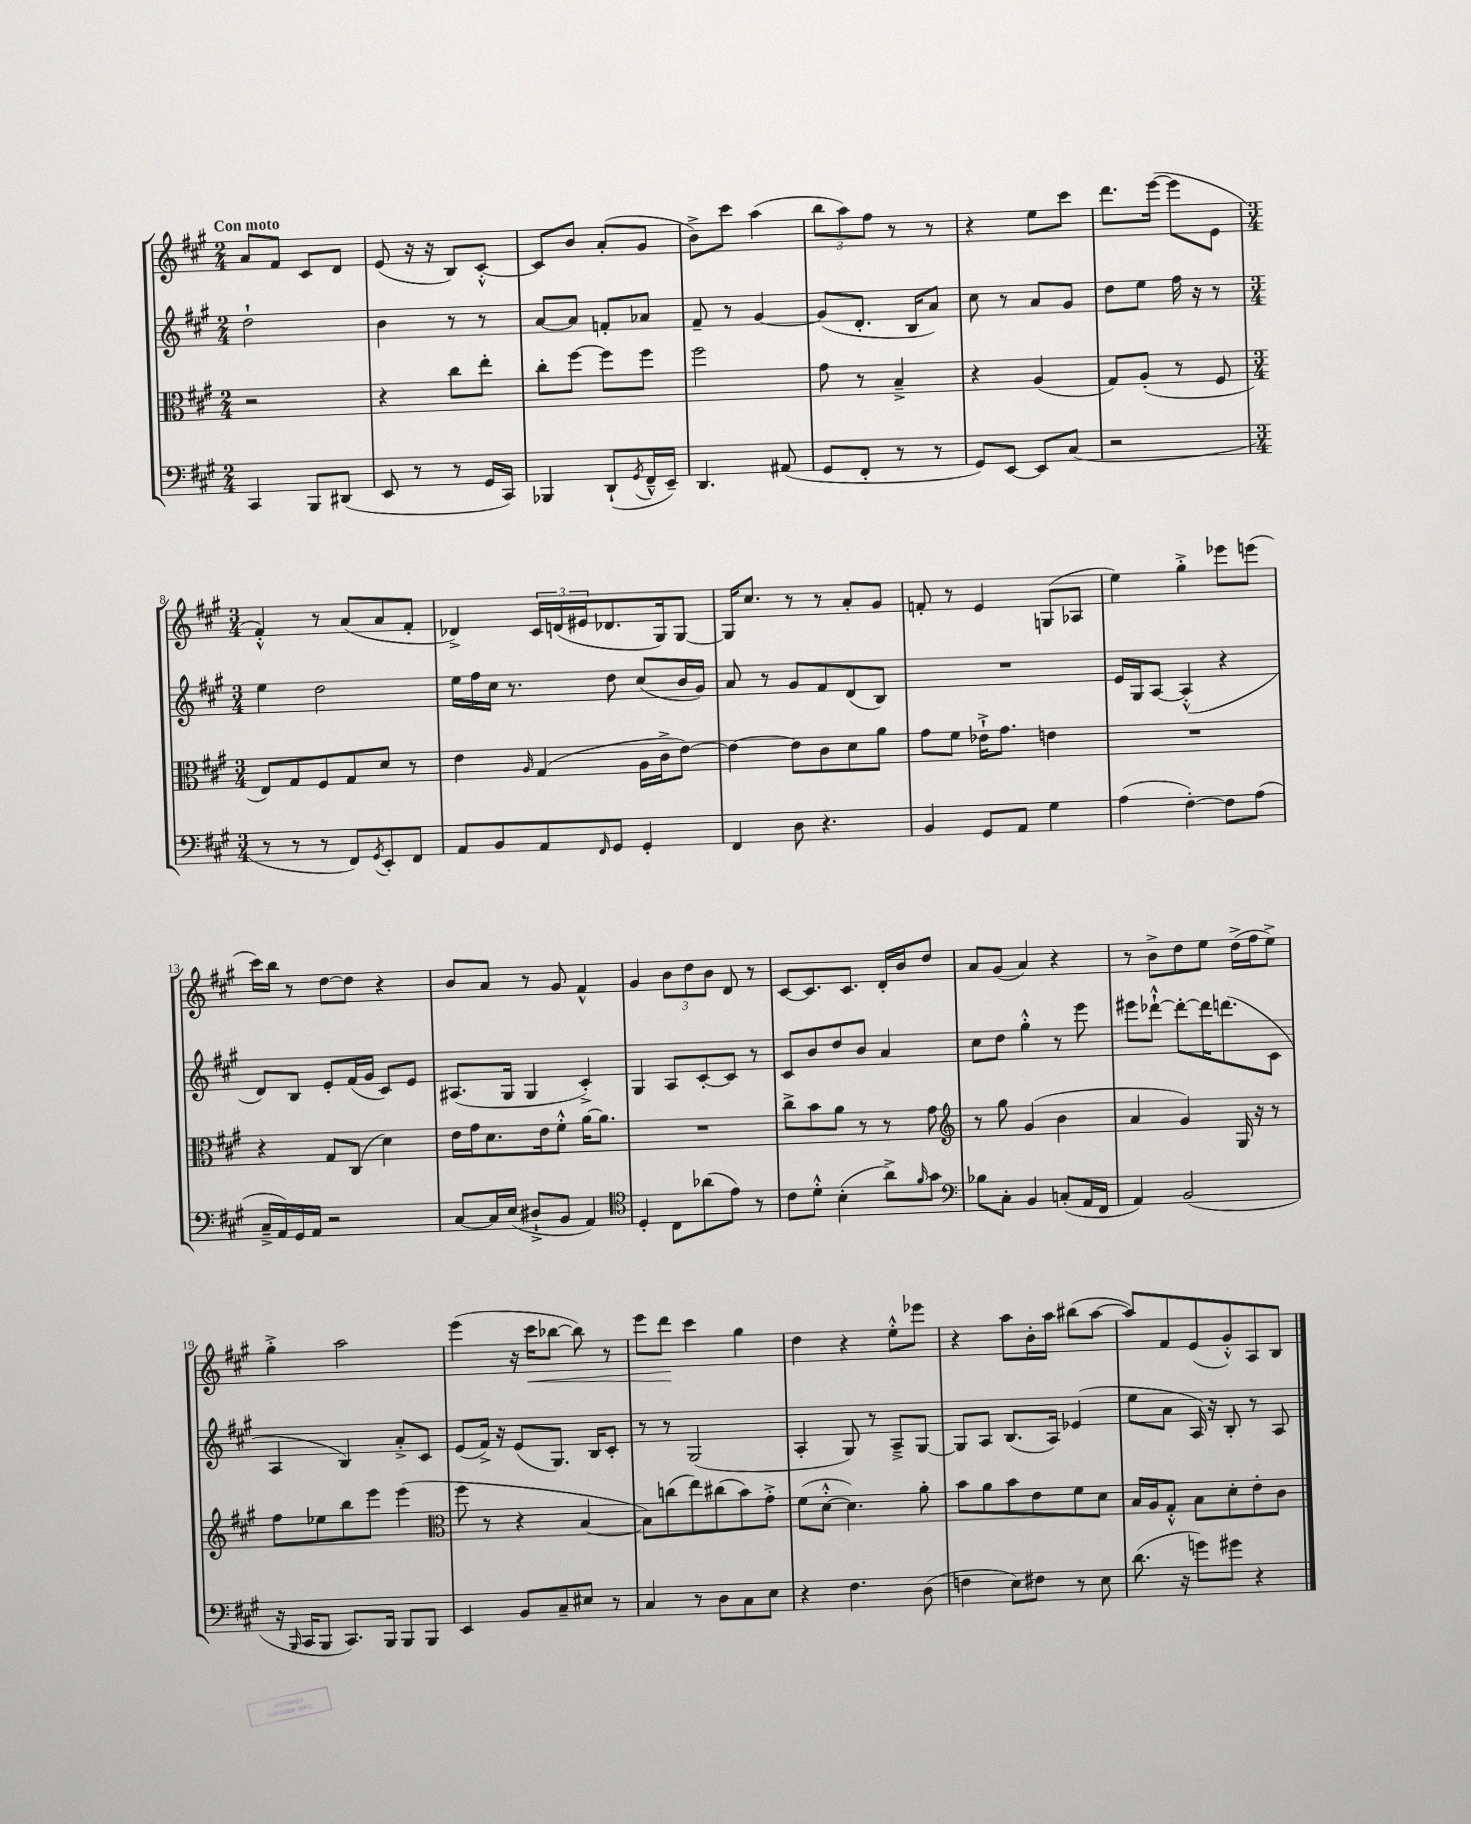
<<
\new StaffGroup <<
\new Staff = "s0" {
    \clef treble \key a \major \numericTimeSignature \time 2/4 \tempo "Con moto"
    a'8 fis'8 cis'8 d'8 |
    e'8( r16 r16 b8) cis'8~-.-^ |
    cis'8 b'8 a'8-.( gis'8 |
    b'8->) cis'''8 a''4( |
    \tuplet 3/2 { b''8 a''8) fis''8 } r8 r8 |
    r4 e''8 cis'''8 |
    d'''8. e'''16~( e'''8 e'8 |
    \numericTimeSignature \time 3/4 fis'4-.-^) r8 a'8( a'8 fis'8-. |
    des'4->) \tuplet 3/2 { cis'16 d'16( eis'16 } des'8. gis16) gis8~ |
    gis16 cis''8. r8 r8 a'8-. gis'8 |
    f'8-. r8 e'4 g8( aes8 |
    e''4) gis''4-.-> ees'''8 e'''8( |
    cis'''16) b''16 r8 d''8~ d''8 r4 |
    b'8 a'8 r8 gis'8 fis'4-^ |
    gis'4 \tuplet 3/2 { b'8 d''8 b'8 } d'8 r8 |
    cis'8~ cis'8. cis'8. d'16-. b'16 d''8 |
    a'8 gis'8( a'4) r4 |
    r8 b'8-> d''8 e''8 d''16->( fis''16 e''8->) |
    gis''4-.-> a''2 |
    e'''4( r16 cis'''16\< bes''8~ bes''8) r8 |
    e'''8 d'''8\! cis'''4 gis''4 |
    d''4 r4 e''8-.-^ ees'''8 |
    r4 a''8 b'16-. a''16 bis''8( a''8~ |
    a''8) fis'8 e'8( gis'8-.-^) a8 b8 \bar "|." |
}
\new Staff = "s1" {
    \clef treble \key a \major \numericTimeSignature \time 2/4
    d''2-! |
    b'4 r8 r8 |
    a'8~ a'8 f'8-. aes'8 |
    fis'8-- r8 gis'4~ |
    gis'8( d'8.-. b16 a'8) |
    cis''8 r8 a'8 gis'8 |
    d''8 e''8 fis''16 r16 r8 |
    \numericTimeSignature \time 3/4 e''4 d''2 |
    e''16 fis''16 cis''16 r8. d''8 cis''8( b'16 gis'16) |
    a'8 r8 gis'8 fis'8 d'8( b8) |
    R2. |
    e'16 gis16 a8~ a4-.-^( r4 |
    d'8) b8 e'8-. fis'16( gis'16 cis'8) e'8 |
    ais8.( gis16 gis4 cis'4-.->) |
    gis4 a8 cis'8~-. cis'8 r8 |
    cis'8 b'8 d''8 b'8 a'4 |
    cis''8 d''8 gis''4-.-^ r8 e'''8 |
    eis'''8 des'''8~-!-^ des'''8~-. des'''16 d'''8.( cis'8 |
    a4 b4) a'8-.-> cis'8 |
    e'8( fis'16->) r16 e'8( gis8.) b16 cis'8-. |
    r8 r8 gis2( |
    a4-. gis8) r8 a8---> gis8~ |
    gis8 a8 b8.( a16) ees'4( |
    e''8 a'8 a16) r16 b8-. r8 a8 \bar "|." |
}
\new Staff = "s2" {
    \clef alto \key a \major \numericTimeSignature \time 2/4
    r2 |
    r4 cis''8 e''8-. |
    cis''8-. fis''8~ fis''8 fis''8 |
    fis''2 |
    gis'8 r8 b4---> |
    r4 a4( |
    gis8) a8-.( r8 fis8 |
    \numericTimeSignature \time 3/4 e8) gis8 fis8 gis8 d'8 r8 |
    e'4 \grace { a16 } gis4( a16 cis'16-> e'8~) |
    e'4~ e'8 cis'8 d'8 a'8 |
    gis'8 fis'8 ees'16-!-> gis'8. e'4 |
    R2. |
    r4 gis8 cis8( d'4) |
    e'16 gis'16 d'8. e'16 fis'8-.-^ a'16~ a'8. |
    R2. |
    cis''8-> b'8 a'8 r8 r8 gis'8 |
    \clef treble r8 gis''8 gis'4( b'4 |
    a'4 gis'4) gis16 r16 r8 |
    fis''8 ees''8 b''8 e'''8 e'''4( |
    \clef alto fis''8 r8 r4 b4~ |
    b8) c''8( e''8) cis''8( b'8) gis'8-.-> |
    fis'8( d'8~-.-^ d'4.) a'8-. |
    b'8 a'8 b'8 e'8 fis'8 d'8 |
    b16 a16 gis8-.-^ b8 d'8-. e'8-. cis'8 \bar "|." |
}
\new Staff = "s3" {
    \clef bass \key a \major \numericTimeSignature \time 2/4
    cis,4 b,,8 dis,8( |
    e,8 r8 r8 gis,16 cis,16) |
    bes,,4 d,8-!( \acciaccatura { gis,8 } fis,16---^ e,16--) |
    d,4. ais,8( |
    gis,8 fis,8-. r8 r8 |
    gis,8) e,8~ e,8 cis8( |
    r2 |
    \numericTimeSignature \time 3/4 r8 r8 r8 fis,8) \acciaccatura { gis,8 } e,8-. fis,8 |
    a,8 b,8 a,8 \grace { fis,16 } gis,8 gis,4-. |
    fis,4 d8 r4. |
    b,4 gis,8 a,8 gis4 |
    a4( fis4~-.) fis8 a8( |
    cis16---> a,16) gis,16 a,16 r2 |
    cis8~ cis16 e16( dis8-!-> b,8 a,4) |
    \clef tenor d4-. cis8 aes'8( e'8) r8 |
    cis'8 d'8-.-^ b4-.( a'8->) \grace { fis'16 } gis'8 |
    \clef bass bes8 cis8-. b,4 c8-.( a,16 fis,16 |
    a,4) b,2( |
    r16 \grace { b,,16 } cis,16 b,,8 cis,8.) b,,16 b,,8 b,,8 |
    e,4 b,8 cis8-- eis8 r8 |
    cis4 r8 d8 cis8 e8 |
    r4 fis4. d8( |
    f4 e8) fis8 r8 e8 |
    d'8.( r16 g'8) gis'8 r4 \bar "|." |
}
>>
>>
